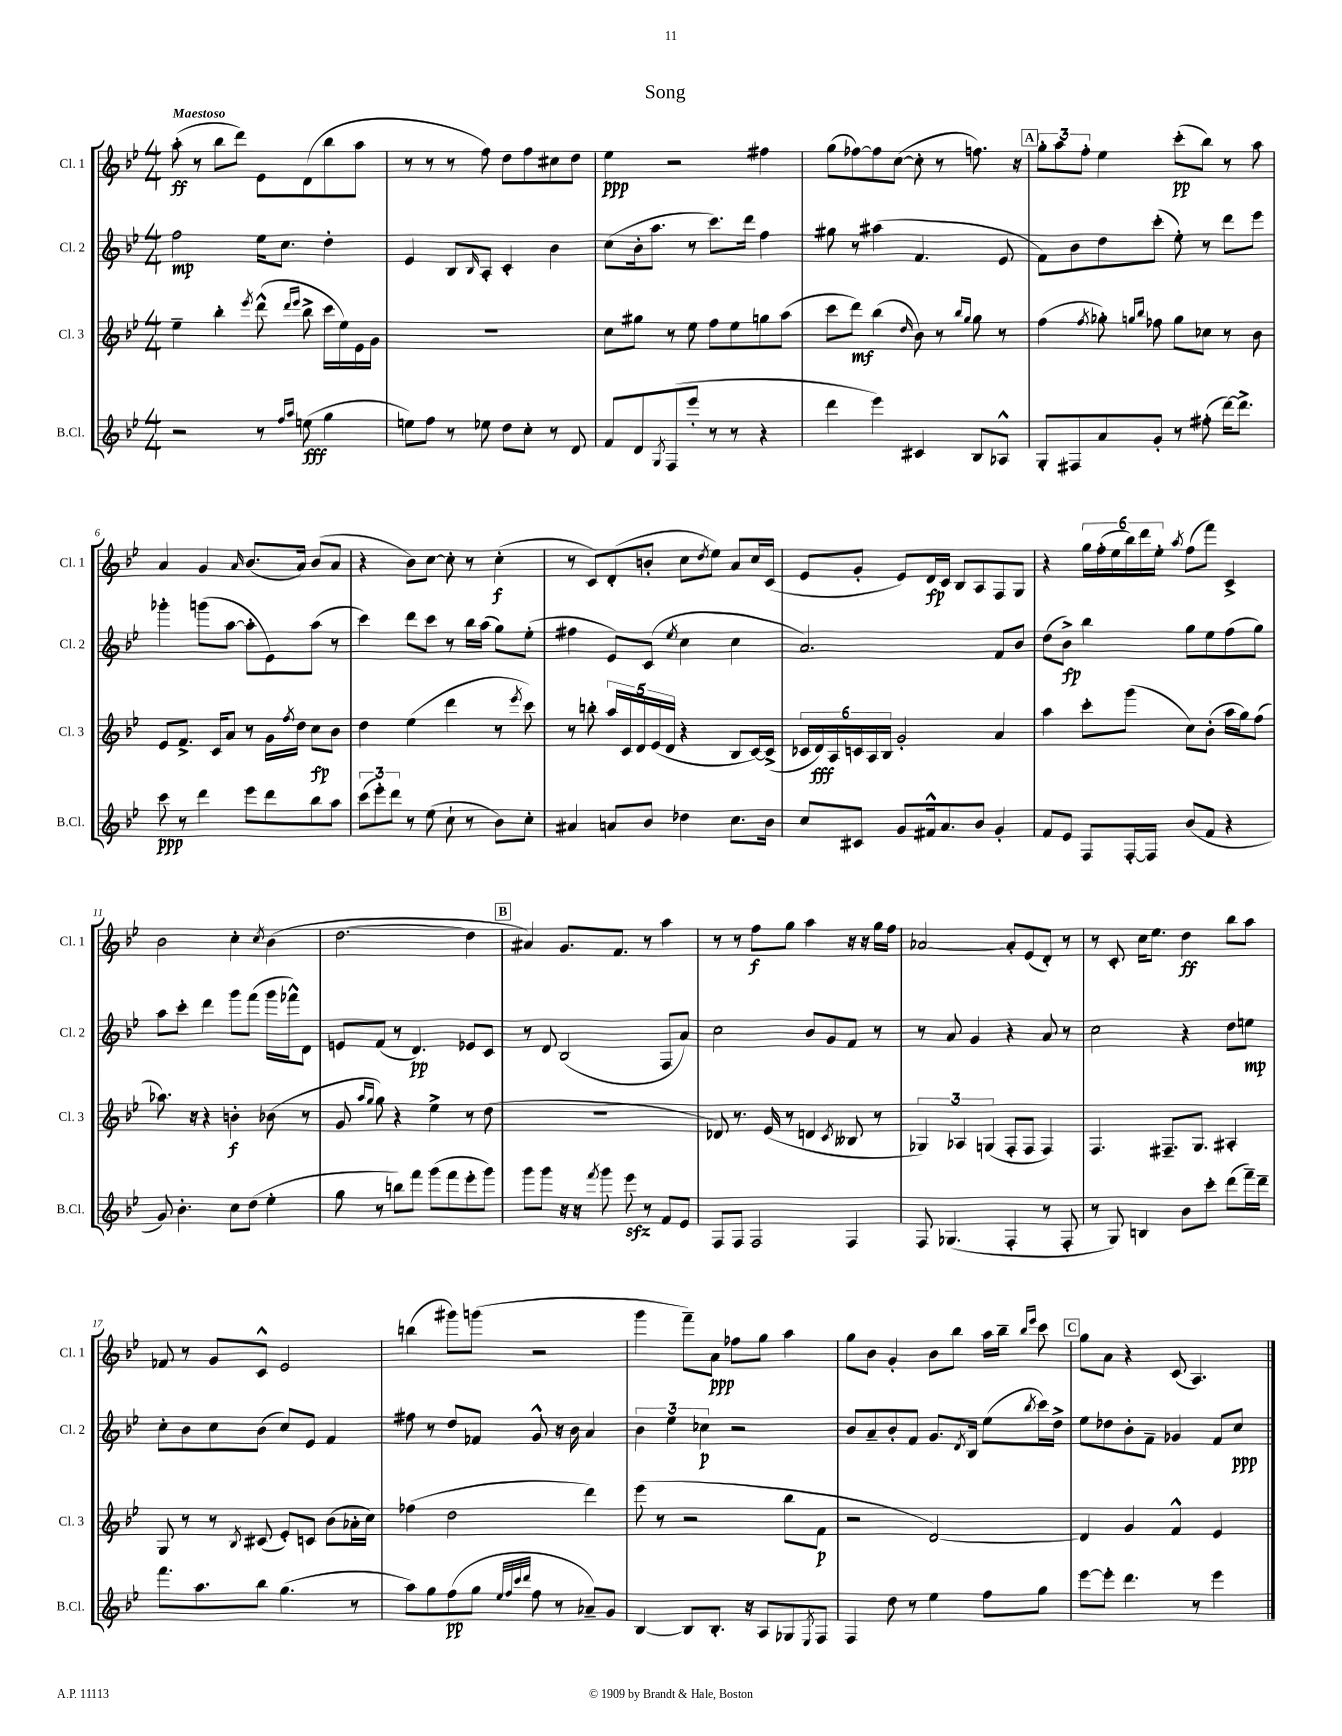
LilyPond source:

\header { title = "Song" }
<<
\new StaffGroup <<
\new Staff = "s0" \with { instrumentName = "Cl. 1" shortInstrumentName = "Cl. 1" } {
    \clef treble \key bes \major \numericTimeSignature \time 4/4 \tempo "Maestoso"
    a''8-.\ff( r8 bes''8 d'''8) ees'8 d'8( bes''8 a''8 |
    r8 r8 r8 f''8) d''8 f''8 cis''8 d''8 |
    ees''4\ppp r2 fis''4 |
    g''8( fes''8~) fes''8 c''8~( c''8-. r8 f''8.) r16 |
    \mark \markup { \box "A" } \tuplet 3/2 { g''8-. a''8 f''8-. } ees''4 c'''8-.\pp( bes''8) r8 a''8 |
    a'4 g'4 \grace { a'16 } bes'8.( a'16) bes'8( a'8 |
    r4 bes'8) c''8~ c''8-. r8 c''4-.\f( |
    r8 c'8) d'8-.( b'8-. c''8 \acciaccatura { d''8 } ees''8) a'8 c''16 c'16( |
    ees'8 g'8-. ees'8) d'16\fp c'16 bes8 a8 f8 g8 |
    r4 \tuplet 6/4 { g''16 f''16-.( ees''16 bes''16) d'''16 ees''16-. } \acciaccatura { a''8 } f''8( f'''8) c'4-> |
    bes'2 c''4-. \acciaccatura { c''8 } bes'4( |
    d''2.~ d''4 |
    \mark \markup { \box "B" } ais'4) g'8. f'8. r8 a''4 |
    r8 r8 f''8\f g''8 a''4 r16 r16 g''16 f''16 |
    aes'2~ aes'8-. ees'8( d'8-.) r8 |
    r8 c'8-. c''16 ees''8. d''4\ff bes''8 a''8 |
    fes'8 r8 g'8 c'8-^ ees'2 |
    b''4( gis'''8) g'''8( r2 |
    g'''4 f'''8--) a'8\ppp fes''8 g''8 a''4 |
    g''8 bes'8 g'4-. bes'8 bes''8 a''16 bes''16-- \grace { bes''16 ees'''16 } c'''8 |
    \mark \markup { \box "C" } g''8 a'8 r4 c'8( a4.) \bar "|." |
}
\new Staff = "s1" \with { instrumentName = "Cl. 2" shortInstrumentName = "Cl. 2" } {
    \clef treble \key bes \major \numericTimeSignature \time 4/4
    f''2\mp ees''16 c''8. d''4-. |
    ees'4 bes8 \grace { bes16 } a8-. c'4-. bes'4 |
    c''8( bes'16-. a''8. r8 c'''8.) d'''16 f''4 |
    gis''8 r8 ais''4( f'4. ees'8 |
    \mark \markup { \box "A" } f'8) bes'8 d''8 c'''8-.( ees''8-.) r8 d'''8 ees'''8 |
    ges'''4-. g'''8( a''8~ a''8-. ees'8) a''8( r8 |
    c'''4) d'''8 c'''8 r8 bes''16 a''16( g''8) ees''8-.( |
    fis''4 ees'8) c'8( \acciaccatura { ees''8 } c''4 c''4 |
    a'2.) f'8 bes'8 |
    d''8( bes'8->\fp) bes''4 g''8 ees''8 f''8( g''8) |
    a''8 c'''8-. d'''4 g'''8 f'''8( g'''16 fes'''16-^) d'8 |
    e'8 f'8( r8 d'4.\pp) ees'8 c'8 |
    \mark \markup { \box "B" } r8 d'8 bes2( f8 a'8) |
    c''2 bes'8 g'8 f'8 r8 |
    r8 a'8 g'4 r4 a'8 r8 |
    c''2 r4 d''8 e''8\mp |
    c''8-. bes'8 c''8 bes'8( c''8) ees'8 f'4 |
    fis''8 r8 d''8 fes'8 g'8-^ r16 bes'16 a'4 |
    \tuplet 3/2 { bes'4 ees''4 ces''4\p } r2 |
    bes'8 a'8-- bes'8-. f'8 g'8. \acciaccatura { d'8 } bes16 ees''8( \acciaccatura { bes''8 } c'''16) d''16-> |
    \mark \markup { \box "C" } ees''8 des''8 bes'8-. f'8-- ges'4 f'8 c''8\ppp \bar "|." |
}
\new Staff = "s2" \with { instrumentName = "Cl. 3" shortInstrumentName = "Cl. 3" } {
    \clef treble \key bes \major \numericTimeSignature \time 4/4
    ees''4-- bes''4-. \acciaccatura { ees'''8 } d'''8-^( \grace { d'''16 ees'''16 } bes''8-> c'''16 ees''16) ees'16 g'16 |
    R1 |
    c''8 gis''8 r8 ees''8 f''8 ees''8 g''8 a''8( |
    c'''8 d'''8\mf) bes''4( \grace { d''16 } bes'8) r8 \grace { bes''16 g''16 } g''8 r8 |
    \mark \markup { \box "A" } f''4( \acciaccatura { f''8 } ges''8-.) \grace { g''16 bes''16 } fes''8 g''8 ces''8 r8 bes'8 |
    ees'8 f'8.-> c'16 a'8 r8 g'16 \acciaccatura { f''8 } d''16 c''8\fp bes'8 |
    d''4 ees''4( d'''4 r8 \acciaccatura { ees'''8 } c'''8) |
    r8 b''8-. \tuplet 5/4 { a''16 c'16 d'16 ees'16( d'16 } r4 bes8 c'16~) c'16->( |
    \tuplet 6/4 { ces'16 d'16\fff) a16 c'16 a16 bes16 } g'2-. a'4 |
    a''4 c'''8-. g'''8( c''8) bes'8-.( a''16 g''16) f''8( |
    aes''8.) r16 r4 b'4-.\f bes'8( r8 |
    g'8 \grace { a''16 g''16 } g''8) r4 ees''4-> r8 d''8( |
    \mark \markup { \box "B" } R1 |
    des'8) r8. ees'16( r8 d'4 \acciaccatura { c'8 } beses8 r8 |
    \tuplet 3/2 { ges4) aes4 g4( } f8-. f8 f4) |
    f4. fis8.-- g8. ais4-. |
    g8 r8 r8 \acciaccatura { bes8 } cis'8( ees'8-.) c'8 bes'8( aes'16-. c''16) |
    fes''4( d''2 d'''4) |
    ees'''8( r8 r2 bes''8 f'8\p |
    r2 d'2~) |
    \mark \markup { \box "C" } d'4 g'4 f'4-^ ees'4 \bar "|." |
}
\new Staff = "s3" \with { instrumentName = "B.Cl." shortInstrumentName = "B.Cl." } {
    \clef treble \key bes \major \numericTimeSignature \time 4/4
    r2 r8 \grace { f''16 a''16 } e''8\fff( g''4 |
    e''8) f''8 r8 ees''8 d''8 c''8-. r8 d'8 |
    f'8 d'8 \acciaccatura { g8 } f8( ees'''8-. r8 r8 r4 |
    d'''4 ees'''4) cis'4 bes8 aes8-^ |
    \mark \markup { \box "A" } g8-. fis8 a'8 g'8-. r8 fis''8-.( d'''16~) d'''8.-> |
    c'''8\ppp r8 d'''4 ees'''8 d'''8 bes''8 a''8 |
    \tuplet 3/2 { c'''8( ees'''8-.) d'''8 } r8 ees''8( c''8-! r8 bes'8) c''8-. |
    ais'4 a'8 bes'8 des''4 c''8. bes'16 |
    c''8 cis'8 g'8 fis'16-^ a'8. bes'8 g'4-. |
    f'8 ees'8 f8 f16~-. f16 bes'8( f'8 r4 |
    g'8) bes'4.-. c''8 d''8( ees''4-. |
    g''8 r8 b''8) f'''8 g'''8( f'''8 ees'''8-. g'''8) |
    \mark \markup { \box "B" } g'''8 g'''8 r16 r16 \acciaccatura { f'''8 } g'''8 ees'''8\sfz r8 f'8 ees'8 |
    f8 f8 f2 f4 |
    f8 ges4.( f4-. r8 f8-. |
    r8 g8) b4 bes'8 c'''8-. d'''8( f'''16--) d'''16-- |
    f'''8. a''8. bes''8 g''4.( r8 |
    a''8) g''8 f''8\pp( g''8 \grace { ees''32 f''32 c'''32 d'''32 } f''8 r8 aes'8--) g'8 |
    bes4~ bes8 bes8.-. r16 a8 ges8 \acciaccatura { ees8 } f8 |
    f4 d''8 r8 ees''4 f''8 g''8 |
    \mark \markup { \box "C" } ees'''8~ ees'''8-. d'''4. r8 ees'''4 \bar "|." |
}
>>
>>
